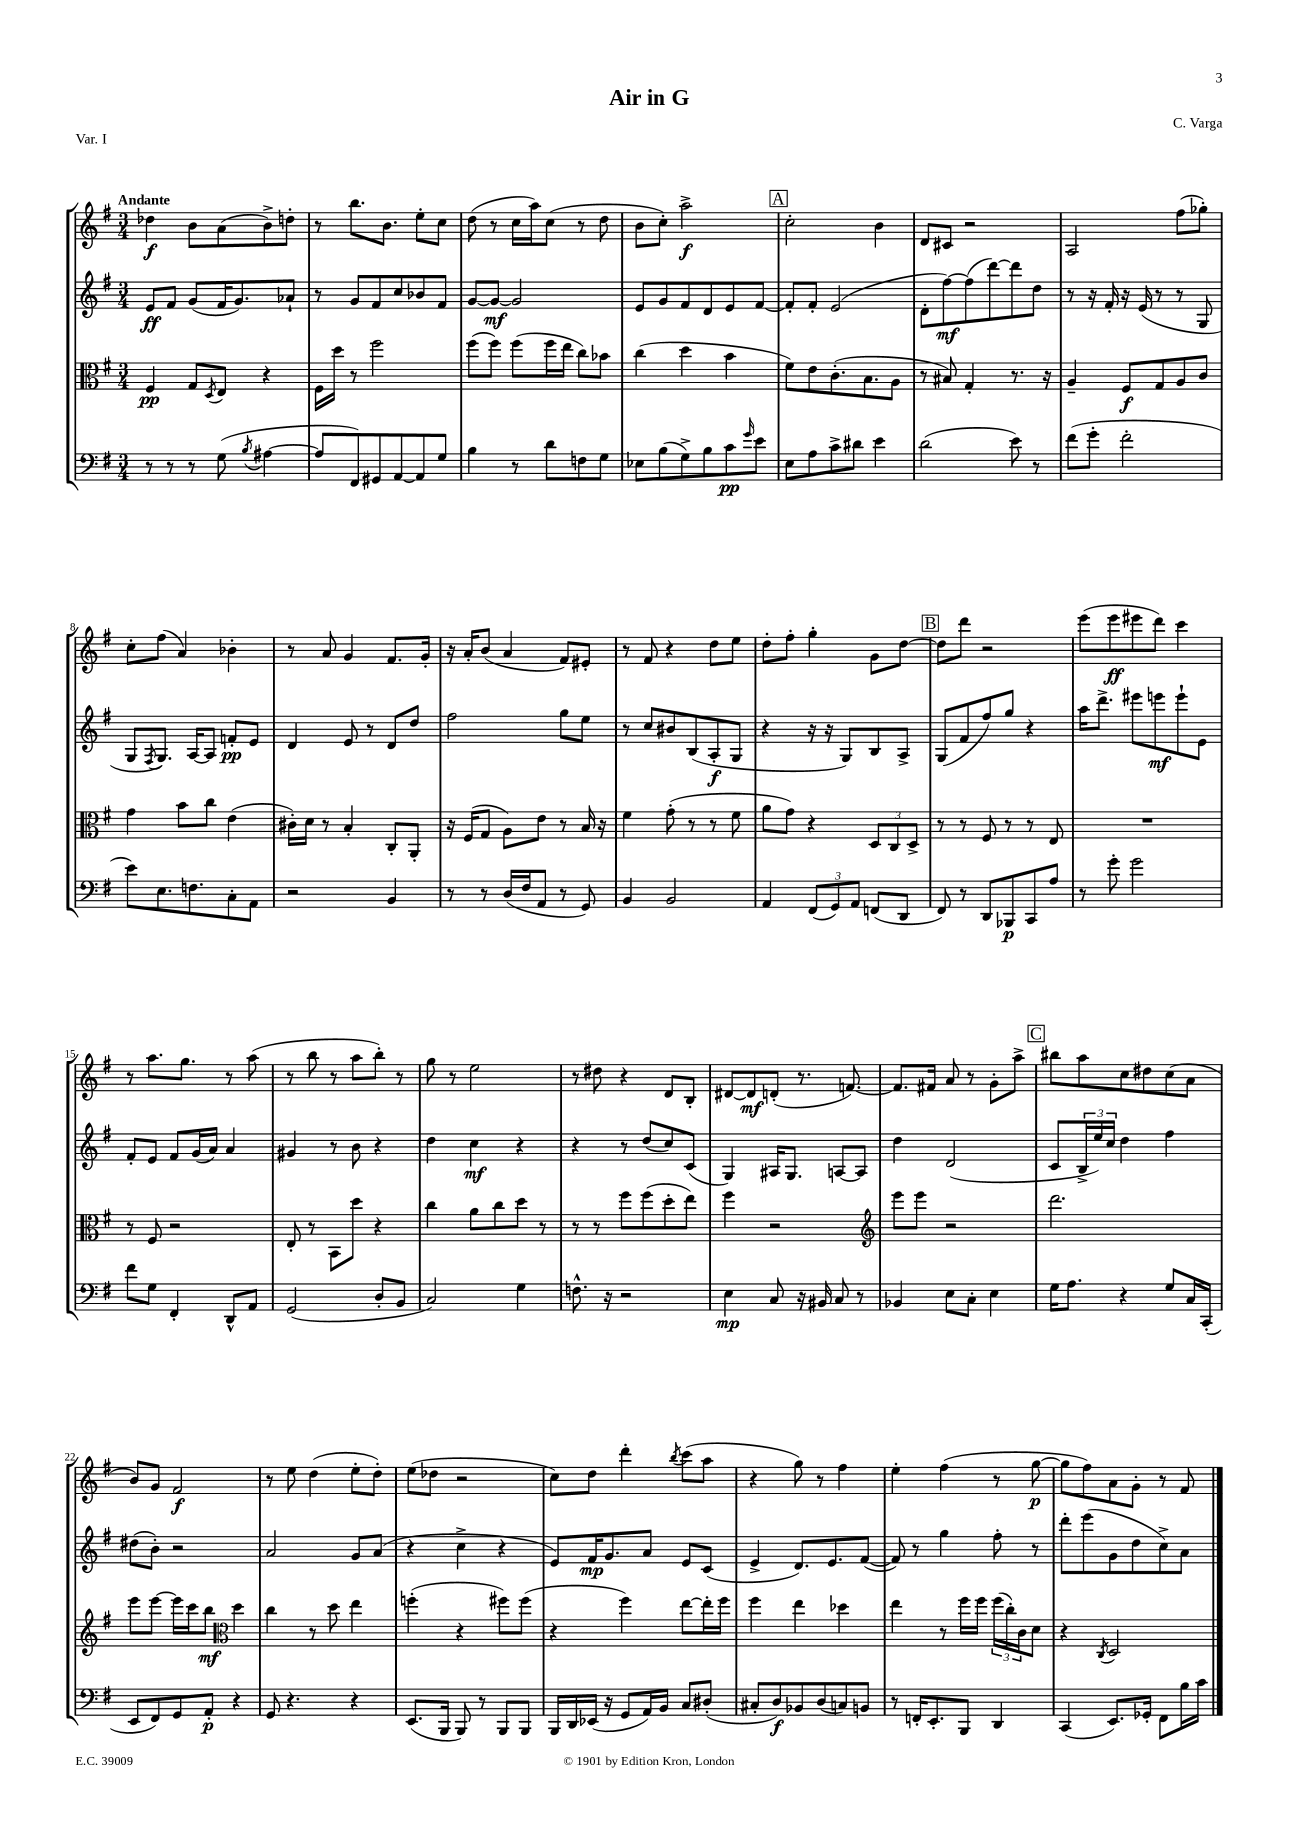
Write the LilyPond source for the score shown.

\header { title = "Air in G" composer = "C. Varga" piece = "Var. I" }
<<
\new StaffGroup <<
\new Staff = "s0" {
    \clef treble \key g \major \numericTimeSignature \time 3/4 \tempo "Andante"
    des''4\f b'8 a'8( b'8->) d''8-. |
    r8 b''8. b'8. e''8-. c''8 |
    d''8( r8 c''16 a''16) c''8( r8 d''8 |
    b'8 c''8-.) a''2->\f |
    \mark \markup { \box "A" } c''2-. b'4 |
    d'8 cis'8 r2 |
    a2 fis''8( ges''8-.) |
    c''8-. fis''8( a'4) bes'4-. |
    r8 a'8 g'4 fis'8. g'16-. |
    r16 a'16-. b'8( a'4 fis'8) eis'8-. |
    r8 fis'8 r4 d''8 e''8 |
    d''8-. fis''8-. g''4-. g'8 d''8~ |
    \mark \markup { \box "B" } d''8 d'''8 r2 |
    e'''8( e'''8\ff eis'''8 d'''8) c'''4 |
    r8 a''8. g''8. r8 a''8( |
    r8 b''8 r8 a''8 b''8-.) r8 |
    g''8 r8 e''2 |
    r8 dis''8 r4 d'8 b8-. |
    dis'8~ dis'8\mf d'8-.( r8. f'8.~) |
    f'8. fis'16 a'8 r8 g'8-. a''8-> |
    \mark \markup { \box "C" } bis''8 a''8 c''8 dis''8 c''8( a'8 |
    b'8) g'8 fis'2\f |
    r8 e''8 d''4( e''8-. d''8-.) |
    e''8( des''8 r2 |
    c''8) d''8 d'''4-. \acciaccatura { b''8 } c'''8( a''8 |
    r4 g''8) r8 fis''4 |
    e''4-. fis''4( r8 g''8~\p |
    g''8 fis''8) a'8 g'8-. r8 fis'8 \bar "|." |
}
\new Staff = "s1" {
    \clef treble \key g \major \numericTimeSignature \time 3/4
    e'8\ff fis'8 g'8( fis'16 g'8.) aes'8-! |
    r8 g'8 fis'8 c''8 bes'8 fis'8 |
    g'8~ g'8~\mf g'2 |
    e'8 g'8 fis'8 d'8 e'8 fis'8~ |
    \mark \markup { \box "A" } fis'8-. fis'8-. e'2( |
    d'8-. fis''8~\mf) fis''8( d'''8~) d'''8 d''8 |
    r8 r16 fis'16-. r16 e'16( r8 r8 g8 |
    g8 \acciaccatura { fis8 } g8.) a16~ a8 f'8-.\pp e'8 |
    d'4 e'8 r8 d'8 d''8 |
    fis''2 g''8 e''8 |
    r8 c''8 bis'8 b8( a8-.\f g8 |
    r4 r16 r16 g8) b8 a8-> |
    \mark \markup { \box "B" } g8( fis'8 fis''8) g''8 r4 |
    a''16 d'''8.-> eis'''8 e'''8\mf e'''8-! e'8 |
    fis'8-. e'8 fis'8 g'16( a'16) a'4 |
    gis'4 r8 b'8 r4 |
    d''4 c''4\mf r4 |
    r4 r8 d''8( c''8) c'8( |
    g4) ais16 g8. a8~ a8 |
    d''4 d'2( |
    \mark \markup { \box "C" } c'8 \tuplet 3/2 { b16-> e''16) c''16 } d''4 fis''4 |
    dis''8( b'8-.) r2 |
    a'2 g'8 a'8( |
    r4 c''4-> r4 |
    e'8) fis'16\mp g'8. a'8 e'8 c'8( |
    e'4-> d'8.) e'8. fis'8~( |
    fis'8) r8 g''4 fis''8-. r8 |
    d'''8-. e'''8( g'8 d''8 c''8->) a'8 \bar "|." |
}
\new Staff = "s2" {
    \clef alto \key g \major \numericTimeSignature \time 3/4
    fis4\pp g8 \acciaccatura { d8 } e8 r4 |
    fis16 d''16 r8 fis''2 |
    fis''8( fis''8) fis''8( fis''16 e''16 c''8) bes'8 |
    c''4( d''4 b'4 |
    \mark \markup { \box "A" } fis'8) e'8 c'8.-.( b8. a8 |
    r8 bis8) g4-. r8. r16 |
    a4-- fis8\f g8 a8 c'8 |
    g'4 b'8 c''8 e'4( |
    cis'16-.) d'16 r8 b4-. c8-. a,8-. |
    r16 fis16( g8 a8) e'8 r8 b16 r16 |
    fis'4 g'8-.( r8 r8 fis'8 |
    a'8 g'8) r4 \tuplet 3/2 { d8 c8 d8-> } |
    \mark \markup { \box "B" } r8 r8 fis8 r8 r8 e8 |
    R2. |
    r8 fis8 r2 |
    e8-. r8 b,8 d''8 r4 |
    c''4 a'8 c''8 d''8 r8 |
    r8 r8 fis''8 fis''8( d''8-. e''8) |
    fis''4 r2 |
    \clef treble e'''8 e'''8 r2 |
    \mark \markup { \box "C" } d'''2. |
    e'''8 e'''8~ e'''16 c'''16 b''8\mf \clef alto d''4 |
    c''4 r8 d''8 e''4 |
    f''4-.( r4 fis''8) fis''8( |
    r4 fis''4) e''8~ e''16-. fis''16 |
    fis''4 e''4 des''4 |
    e''4 r8 fis''16 fis''16 \tuplet 3/2 { fis''16( c''16-.) c'16 } d'8 |
    r4 \acciaccatura { c8 } d2 \bar "|." |
}
\new Staff = "s3" {
    \clef bass \key g \major \numericTimeSignature \time 3/4
    r8 r8 r8 g8( \acciaccatura { b8 } ais4~ |
    ais8 fis,8) gis,8 a,8~ a,8 g8 |
    b4 r8 d'8 f8 g8 |
    ees8 b8( g8->) b8 c'8\pp \grace { g'16 } e'8 |
    \mark \markup { \box "A" } e8 a8 c'8-> dis'8 e'4 |
    d'2( e'8) r8 |
    fis'8( g'8-. fis'2-. |
    e'8) e8. f8. c8-. a,8 |
    r2 b,4 |
    r8 r8 d16( fis16 a,8 r8 g,8) |
    b,4 b,2 |
    a,4 \tuplet 3/2 { fis,8( g,8) a,8 } f,8( d,8 |
    \mark \markup { \box "B" } fis,8) r8 d,8 bes,,8\p c,8 a8 |
    r8 g'8-. g'2 |
    fis'8 g8 fis,4-. d,8-^ a,8 |
    g,2( d8-. b,8 |
    c2) g4 |
    f8.-^ r16 r2 |
    e4\mp c8 r16 bis,16 c8 r8 |
    bes,4 e8 c8-. e4 |
    \mark \markup { \box "C" } g16 a8. r4 g8 c16 c,16-.( |
    e,8 fis,8) g,8 a,8-.\p r4 |
    g,8 r4. r4 |
    e,8.( b,,16 b,,8) r8 b,,8 b,,8 |
    b,,16 d,16 ees,16( r16 g,8 a,16) b,16 c8 dis8-.( |
    cis8-. d8\f) bes,8 d8( c8) b,8 |
    r8 f,16-. e,8.-. b,,8 d,4 |
    c,4( e,8.) ges,16-. fis,8 b16 c'16 \bar "|." |
}
>>
>>
